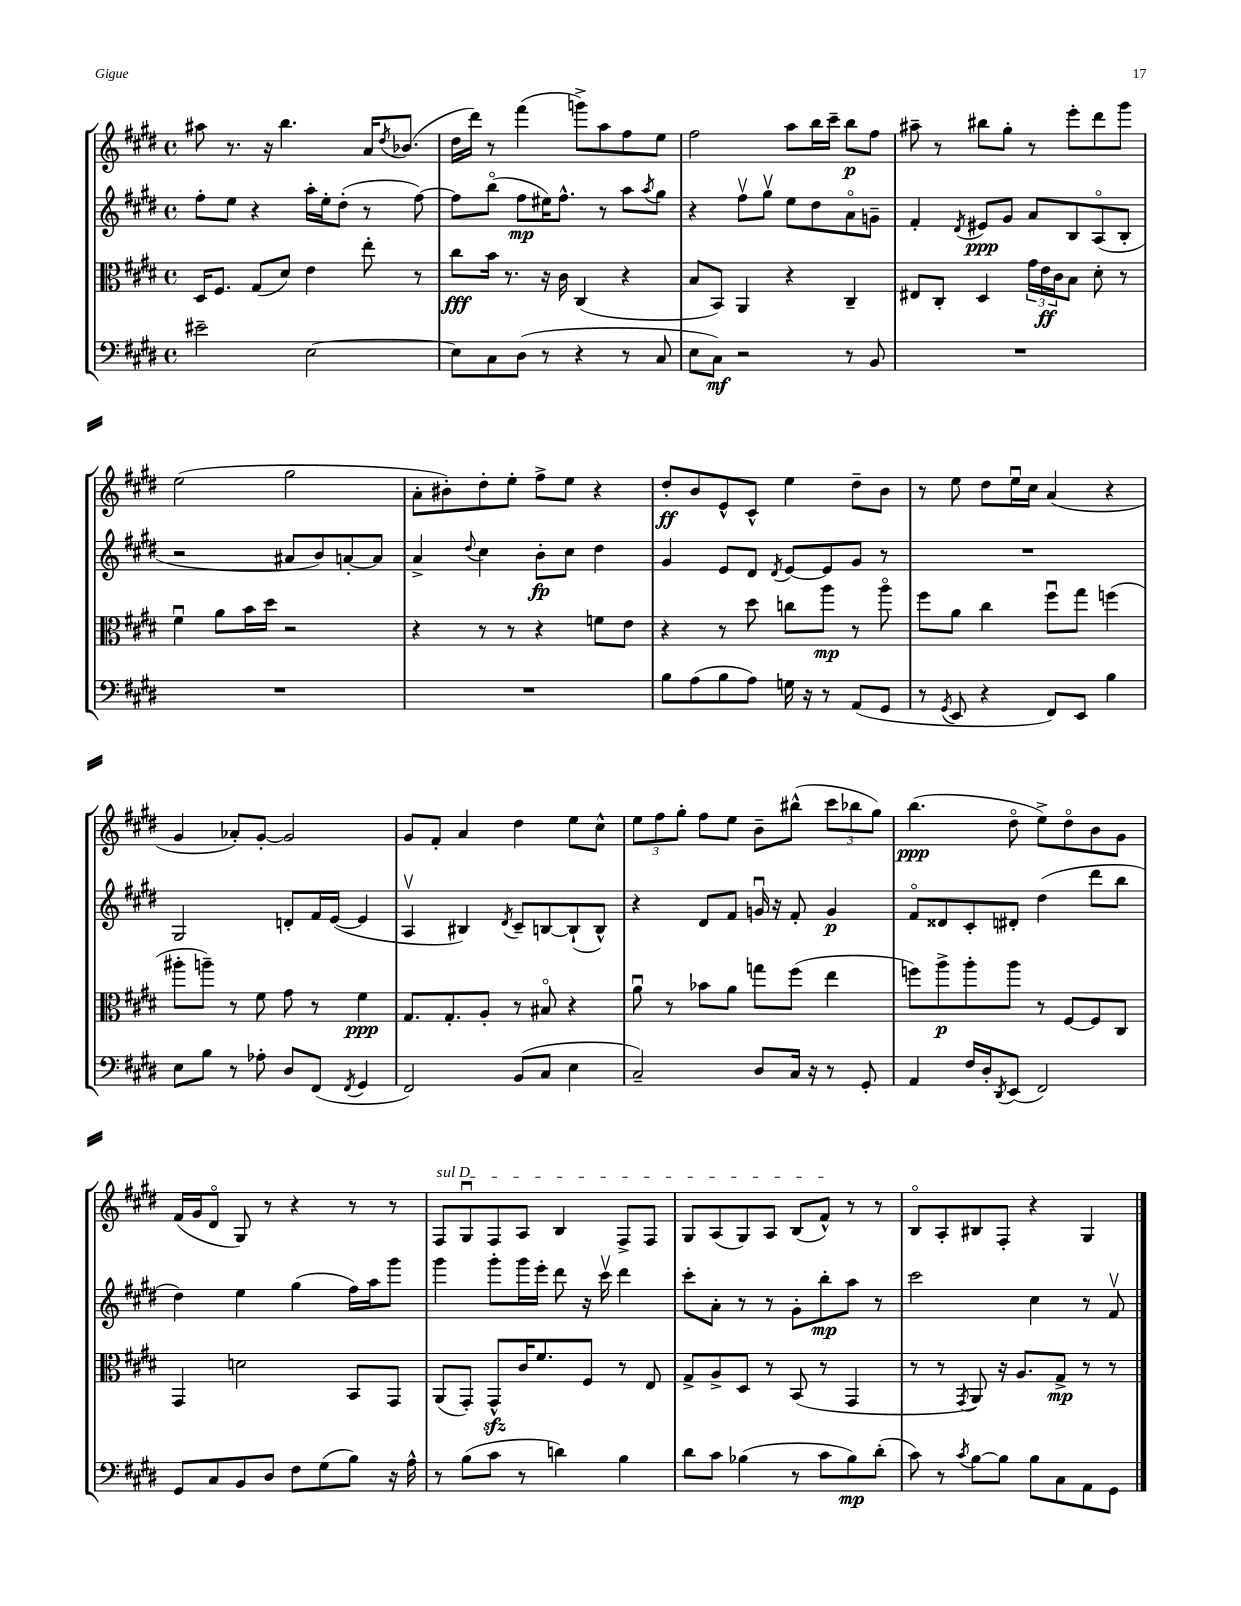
<<
\new StaffGroup <<
\new Staff = "s0" {
    \clef treble \key e \major \defaultTimeSignature \time 4/4
    ais''8 r8. r16 b''4. a'16 \acciaccatura { dis''8 } bes'8.( |
    dis''16 dis'''16) r8 fis'''4( g'''8->) a''8 fis''8 e''8 |
    fis''2 a''8 b''16 cis'''16-- b''8\p fis''8 |
    ais''8-- r8 bis''8 gis''8-. r8 e'''8-. dis'''8 gis'''8 |
    e''2( gis''2 |
    a'8-. bis'8-.) dis''8-. e''8-. fis''8-> e''8 r4 |
    dis''8-.\ff b'8 e'8-^ cis'8-^ e''4 dis''8-- b'8 |
    r8 e''8 dis''8 e''16\downbow cis''16 a'4( r4 |
    gis'4 aes'8-.) gis'8~-. gis'2 |
    gis'8 fis'8-. a'4 dis''4 e''8 cis''8-^ |
    \tuplet 3/2 { e''8 fis''8 gis''8-. } fis''8 e''8 b'8-- bis''8-^( \tuplet 3/2 { cis'''8 bes''8 gis''8) } |
    b''4.\ppp( dis''8\flageolet e''8->) dis''8\flageolet b'8 gis'8 |
    fis'16( gis'16 dis'8\flageolet gis8) r8 r4 r8 r8 |
    \once \override TextSpanner.bound-details.left.text = \markup { \italic "sul D" } fis8\startTextSpan gis8\downbow fis8 a8 b4 fis8-> fis8 |
    gis8 a8( gis8) a8 b8( fis'8-^\stopTextSpan) r8 r8 |
    b8\flageolet a8-. bis8 fis8-. r4 gis4 \bar "|." |
}
\new Staff = "s1" {
    \clef treble \key e \major \defaultTimeSignature \time 4/4
    fis''8-. e''8 r4 a''16-. e''16-. dis''8-.( r8 fis''8~) |
    fis''8 b''8\flageolet( fis''8\mp eis''16) fis''8.-^ r8 a''8 \acciaccatura { a''8 } gis''8 |
    r4 fis''8\upbow gis''8\upbow e''8 dis''8 a'8\flageolet g'8-- |
    fis'4-. \acciaccatura { dis'8 } eis'8\ppp gis'8 a'8 b8 a8\flageolet( b8-. |
    r2 ais'8 b'8) a'8~-. a'8 |
    a'4-> \appoggiatura { dis''8 } cis''4 b'8-.\fp cis''8 dis''4 |
    gis'4 e'8 dis'8 \acciaccatura { dis'8 } e'8~ e'8 gis'8 r8 |
    R1 |
    gis2 d'8-. fis'16 e'16~( e'4 |
    a4\upbow bis4) \acciaccatura { dis'8 } cis'8-- b8~ b8-!( b8-^) |
    r4 dis'8 fis'8 g'16\downbow r16 fis'8-. g'4\p |
    fis'8\flageolet disis'8 cis'8-. dis'8-. dis''4( dis'''8 b''8 |
    dis''4) e''4 gis''4( fis''16) a''16 gis'''8 |
    gis'''4 gis'''8-. gis'''16 e'''16-. dis'''8 r16 cis'''16\upbow dis'''4 |
    cis'''8-. a'8-. r8 r8 gis'8-. b''8-.\mp a''8 r8 |
    cis'''2 cis''4 r8 fis'8\upbow \bar "|." |
}
\new Staff = "s2" {
    \clef alto \key e \major \defaultTimeSignature \time 4/4
    dis16 fis8. gis8( dis'8) e'4 e''8-. r8 |
    cis''8\fff b'16 r8. r16 cis'16 cis4( r4 |
    b8 b,8) a,4 r4 cis4-- |
    eis8 cis8-. dis4 \tuplet 3/2 { gis'16 e'16\ff cis'16 } b8 dis'8-. r8 |
    fis'4\downbow a'8 b'16 dis''16 r2 |
    r4 r8 r8 r4 f'8 e'8 |
    r4 r8 dis''8 c''8 a''8\mp r8 a''8\flageolet |
    fis''8 a'8 cis''4 fis''8\downbow gis''8 f''4( |
    ais''8-. a''8--) r8 fis'8 gis'8 r8 fis'4\ppp |
    gis8. gis8.-. a8-. r8 bis8\flageolet r4 |
    a'8\downbow r8 bes'8 a'8 g''8 fis''8( e''4 |
    f''8) a''8->\p a''8-. a''8 r8 fis8~ fis8 cis8 |
    gis,4 d'2 b,8 gis,8 |
    a,8( gis,8-.) gis,8-^\sfz cis'16 fis'8. fis8 r8 e8 |
    gis8-> a8-> dis8 r8 b,8( r8 gis,4 |
    r8 r8 \acciaccatura { gis,8 } a,8) r16 a8. gis8->\mp r8 r8 \bar "|." |
}
\new Staff = "s3" {
    \clef bass \key e \major \defaultTimeSignature \time 4/4
    eis'2-- e2~ |
    e8 cis8 dis8( r8 r4 r8 cis8 |
    e8 cis8\mf) r2 r8 b,8 |
    R1 |
    R1 |
    R1 |
    b8 a8( b8 a8) g16 r16 r8 a,8( gis,8 |
    r8 \acciaccatura { gis,8 } e,8 r4 fis,8) e,8 b4 |
    e8 b8 r8 aes8-. dis8 fis,8( \acciaccatura { fis,8 } gis,4 |
    fis,2) b,8( cis8 e4 |
    cis2--) dis8 cis16 r16 r8 gis,8-. |
    a,4 fis16 dis16-. \acciaccatura { dis,8 } e,8( fis,2) |
    gis,8 cis8 b,8 dis8 fis8 gis8( b8) r16 a16-^ |
    r8 b8( cis'8 r8 d'4) b4 |
    dis'8 cis'8 bes4( r8 cis'8 bes8\mp) dis'8-.( |
    cis'8) r8 \acciaccatura { cis'8 } b8~ b8 b8 cis8 a,8 gis,8 \bar "|." |
}
>>
>>
\layout { \context { \Score \remove "Bar_number_engraver" } }
